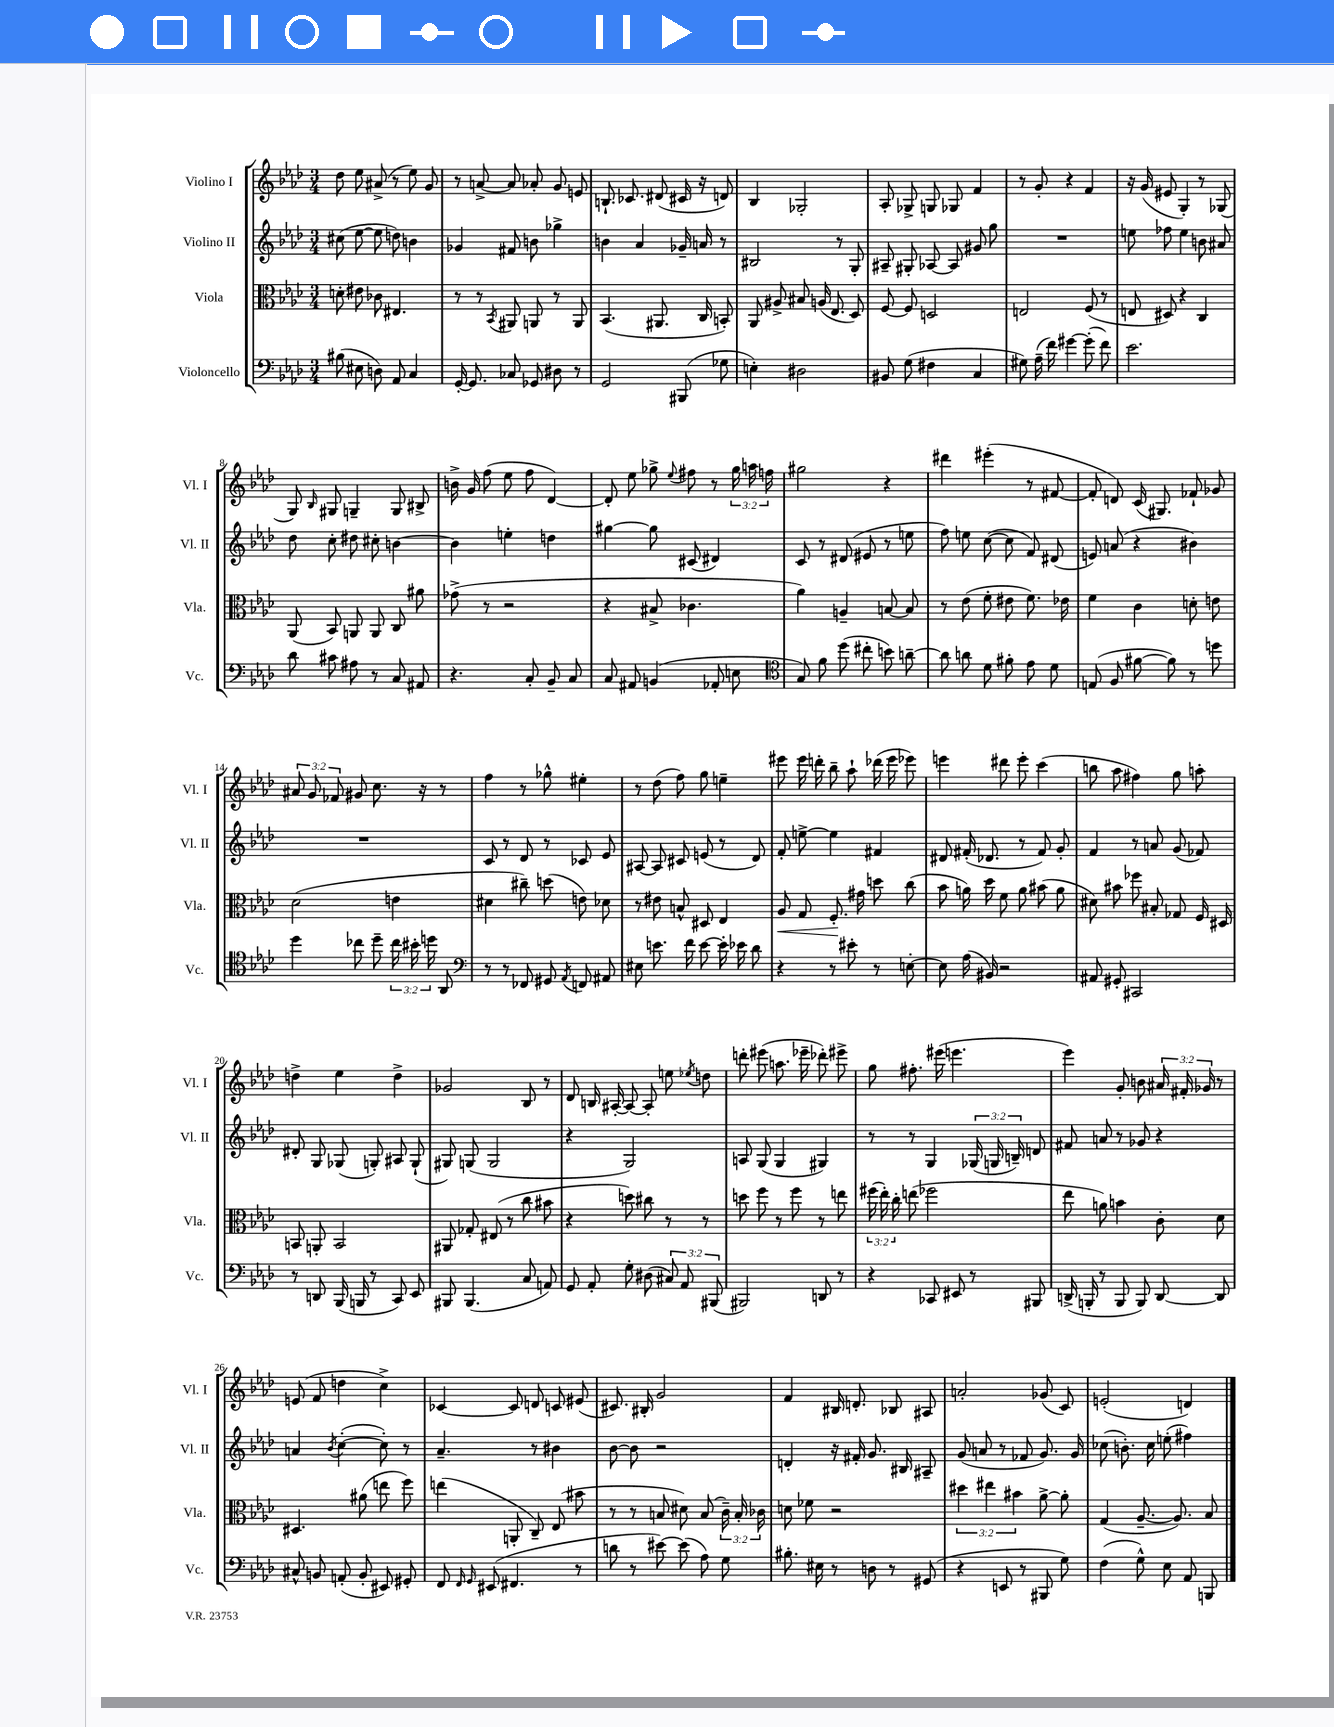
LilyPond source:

<<
\new StaffGroup <<
\new Staff = "s0" \with { instrumentName = "Violino I" shortInstrumentName = "Vl. I" } {
    \clef treble \key aes \major \numericTimeSignature \time 3/4 \override Staff.TupletNumber.text = #tuplet-number::calc-fraction-text
    \autoBeamOff des''8 ees''8 ais'8->( r8 ees''8) g'8 |
    r8 a'8~-> a'8 aes'8-. g'8 e'8 |
    b8.-! ces'8. dis'8( cis'16 r16 d'8) |
    bes4 ges2-. |
    aes8-. ges8-> g8 ges8 f'4 |
    r8 g'8-. r4 f'4 |
    r16 g'16( eis'8 g4-.) r8 ges8( |
    g8) \grace { bes16 } gis8 g4-- g8 bis8-> |
    b'16-> g'16 f''8( ees''8 f''8 des'4~) |
    des'8-. ees''8 ges''8-> \appoggiatura { ees''8 } fis''8 r8 \tuplet 3/2 { ges''16 a''16 f''16 } |
    gis''2 r4 |
    dis'''4 eis'''4-.( r8 fis'8~ |
    fis'8-. d'8) c'16( gis8.) fes'8-! ges'8 |
    \tuplet 3/2 { ais'8 g'8 fes'8 } gis'8 c''8. r16 r8 |
    f''4 r8 ges''8-^ eis''4-. |
    r8 des''8( f''8) g''8 e''4-- |
    eis'''8 eis'''16 d'''16-. bes''8-- aes''8-! des'''16( eis'''16 ees'''8) |
    e'''4 dis'''8 e'''8-. c'''4( |
    b''8 aes''8 fis''4) g''8 a''8-. |
    d''4-> ees''4 d''4-> |
    ges'2 bes8 r8 |
    des'8 b16 ais16~-. ais8~ ais8-. e''8 \acciaccatura { ees''8 } d''8 |
    d'''8-. eis'''8( a''8. ees'''16-- des'''8-.) eis'''8-> |
    g''8 fis''8.-. eis'''16( e'''4. |
    ees'''4) g'8-. b'8 \tuplet 3/2 { ais'16 fis'16-. ges'16 } r8 |
    e'8( f'8 d''4 c''4->) |
    ces'4~ ces'8 d'8 c'8 eis'8( |
    cis'8.) bis16-. g'2 |
    f'4 bis16 d'8.-. bes8 ais8 |
    a'2-. ges'8( c'8) |
    e'2-.( d'4) \bar "|." |
}
\new Staff = "s1" \with { instrumentName = "Violino II" shortInstrumentName = "Vl. II" } {
    \clef treble \key aes \major \numericTimeSignature \time 3/4 \override Staff.TupletNumber.text = #tuplet-number::calc-fraction-text
    \autoBeamOff cis''8( ees''8~ ees''8 d''8) b'4 |
    ges'4 fis'8 b'8 ges''4-> |
    b'4 aes'4 ges'16-- a'16 r8 |
    bis2 r8 g8-. |
    ais8-- gis8-. aes8~ aes8 gis'8 g''8 |
    R2. |
    e''8 fes''8 e''4 b'8 ais'8 |
    des''8 c''8-. dis''8 cis''8-. b'4~ |
    b'4 e''4-. d''4 |
    gis''4~ gis''8 cis'8( dis'4) |
    c'8 r8 dis'8( eis'8 r8 e''8 |
    f''8) e''8 c''8~( c''8 f'8) dis'8( |
    e'8) a'8( r4 bis'4) |
    R2. |
    c'8 r8 des'8 r8 ces'8 ees'8 |
    ais8~ ais8 cis'8 e'8( r8 des'8) |
    f'8-. e''8~-> e''4 fis'4 |
    dis'8 fis'16-.( des'8. r8 fis'8) g'8-. |
    f'4 r8 a'8 g'8( fes'8) |
    dis'8-. g8 ges8( g8-.) ais8 g8-!( |
    gis8) g8( g2 |
    r4 g2) |
    a8 g8( g4 gis4) |
    r8 r8 g4 \tuplet 3/2 { ges16( g16 b16--) } d'8 |
    fis'8 a'8 r8 ges'8 r4 |
    a'4 \acciaccatura { bes'8 } c''4~-.( c''8-.) r8 |
    aes'4.-- r8 bis'4 |
    bes'8~ bes'8 r2 |
    d'4-. r16 fis'16-. g'8. bis16 ais8-- |
    g'8( a'8 r8 fes'8 g'8.) g'16 |
    ces''8( b'8.-.) ces''16 e''8-.( fis''4) \bar "|." |
}
\new Staff = "s2" \with { instrumentName = "Viola" shortInstrumentName = "Vla." } {
    \clef alto \key aes \major \numericTimeSignature \time 3/4 \override Staff.TupletNumber.text = #tuplet-number::calc-fraction-text
    \autoBeamOff d'8-. eis'8 ces'8 eis4. |
    r8 r8 \acciaccatura { bes,8 } ais,8 a,8 r8 a,8 |
    bes,4.( ais,8. c16 b,8-.) |
    aes,8 ais8-> bis8 a16( ees8. des8) |
    f8~ f8 d2 |
    e2 f8( r8 |
    e8 dis8) r4 c4 |
    aes,8( bes,8) a,8 a,8 c8 ais'8 |
    ges'8->( r8 r2 |
    r4 bis8-> ces'4. |
    aes'4) a4-- b8~ b8 |
    r8 ees'8( f'8-. eis'8 f'8.) ees'16 |
    f'4 c'4 d'8-. e'8 |
    des'2( e'4 |
    dis'4 cis''8--) d''8( e'8) des'8 |
    r8 eis'8 b8-^ dis8 ees4 |
    aes8\< g8 f8.-.\! gis'16 d''8 c''8( |
    bes'8 a'16) des''16 f'8 a'8 bis'8( a'8 |
    dis'8) bis'8 fes''8 bis8-. ges8 f16 dis16 |
    b,8 a,8-. b,2 |
    ais,8 ges8-. eis8( r8 c''8 bis'8 |
    r4 d''8) cis''8 r8 r8 |
    d''8 f''8 r8 f''8 r8 e''8 |
    \tuplet 3/2 { fis''16( ees''16-.) c''16-. } e''8( fes''2 |
    ees''8 a'8) b'4 c'8-. des'8 |
    dis4. ais'8( e''8 f''8) |
    e''4( a,8-. c8--) ees8( bis'8 |
    r8 r8 b8 dis'8) b8( \tuplet 3/2 { c'16--) b16-. ces'16 } |
    d'8 fes'8 r2 |
    \tuplet 3/2 { dis''4 eis''4 bis'4 } aes'8~-> aes'8-. |
    g4( aes8.~-- aes8.) bes8 \bar "|." |
}
\new Staff = "s3" \with { instrumentName = "Violoncello" shortInstrumentName = "Vc." } {
    \clef bass \key aes \major \numericTimeSignature \time 3/4 \override Staff.TupletNumber.text = #tuplet-number::calc-fraction-text
    \autoBeamOff bis8( eis8 d8) aes,8 c4 |
    g,16~-. g,8. ces8 ges,8 dis8 r8 |
    g,2 bis,,8( ges8 |
    e4-.) dis2 |
    bis,8 g8( fis4 c4 |
    gis8) aes16--( f'16) gis'4~ gis'8-.( f'8) |
    ees'2. |
    des'8 cis'8 ais8 r8 c8 ais,8 |
    r4. c8-. bes,8-- c8 |
    c8 ais,8 b,4( aes,8-. e8 |
    \clef tenor g8) f'8 des''8( cis''8-. b'8) a'8~-- |
    a'8 a'8 des'8 fis'8-. ees'8 des'8 |
    e8( f8 fis'8~ fis'8) r8 d''8 |
    des''4 ces''8 des''8-- \tuplet 3/2 { ces''16 bis'16-. d''16 } aes,8 |
    \clef bass r8 r8 fes,8 gis,8 \acciaccatura { aes,8 } f,8 ais,8 |
    eis8 e'8. f'16 e'8~ e'16-. ees'16 des'8 |
    r4 r8 eis'8-. r8 e8~-. |
    e8 aes16( bis,16) r2 |
    ais,8 gis,8-. cis,2 |
    r8 d,8 bes,,16( b,,16 r8 c,8) ees,8 |
    bis,,8 bis,,4.( c8 a,8) |
    g,8 aes,8-. g8-. dis8( \tuplet 3/2 { cis8) aes,8 bis,,8( } |
    bis,,2) d,8 r8 |
    r4 ces,8 eis,8 r8 bis,,8 |
    d,16->( b,,16-. r8 b,,8 b,,8) d,8~ d,8 |
    cis8-^ b,8 a,8-.( b,8-. eis,8) gis,8-. |
    f,8 \grace { f,16 g,16 } eis,8( fis,4. r8 |
    d'8 r8 eis'8~) eis'8( aes8) g8 |
    bis8.-. eis16 r8 d8 r8 gis,8( |
    r4 e,8 r8 bis,,8 g8) |
    f4( g8-^) ees8 aes,8 b,,8 \bar "|." |
}
>>
>>
